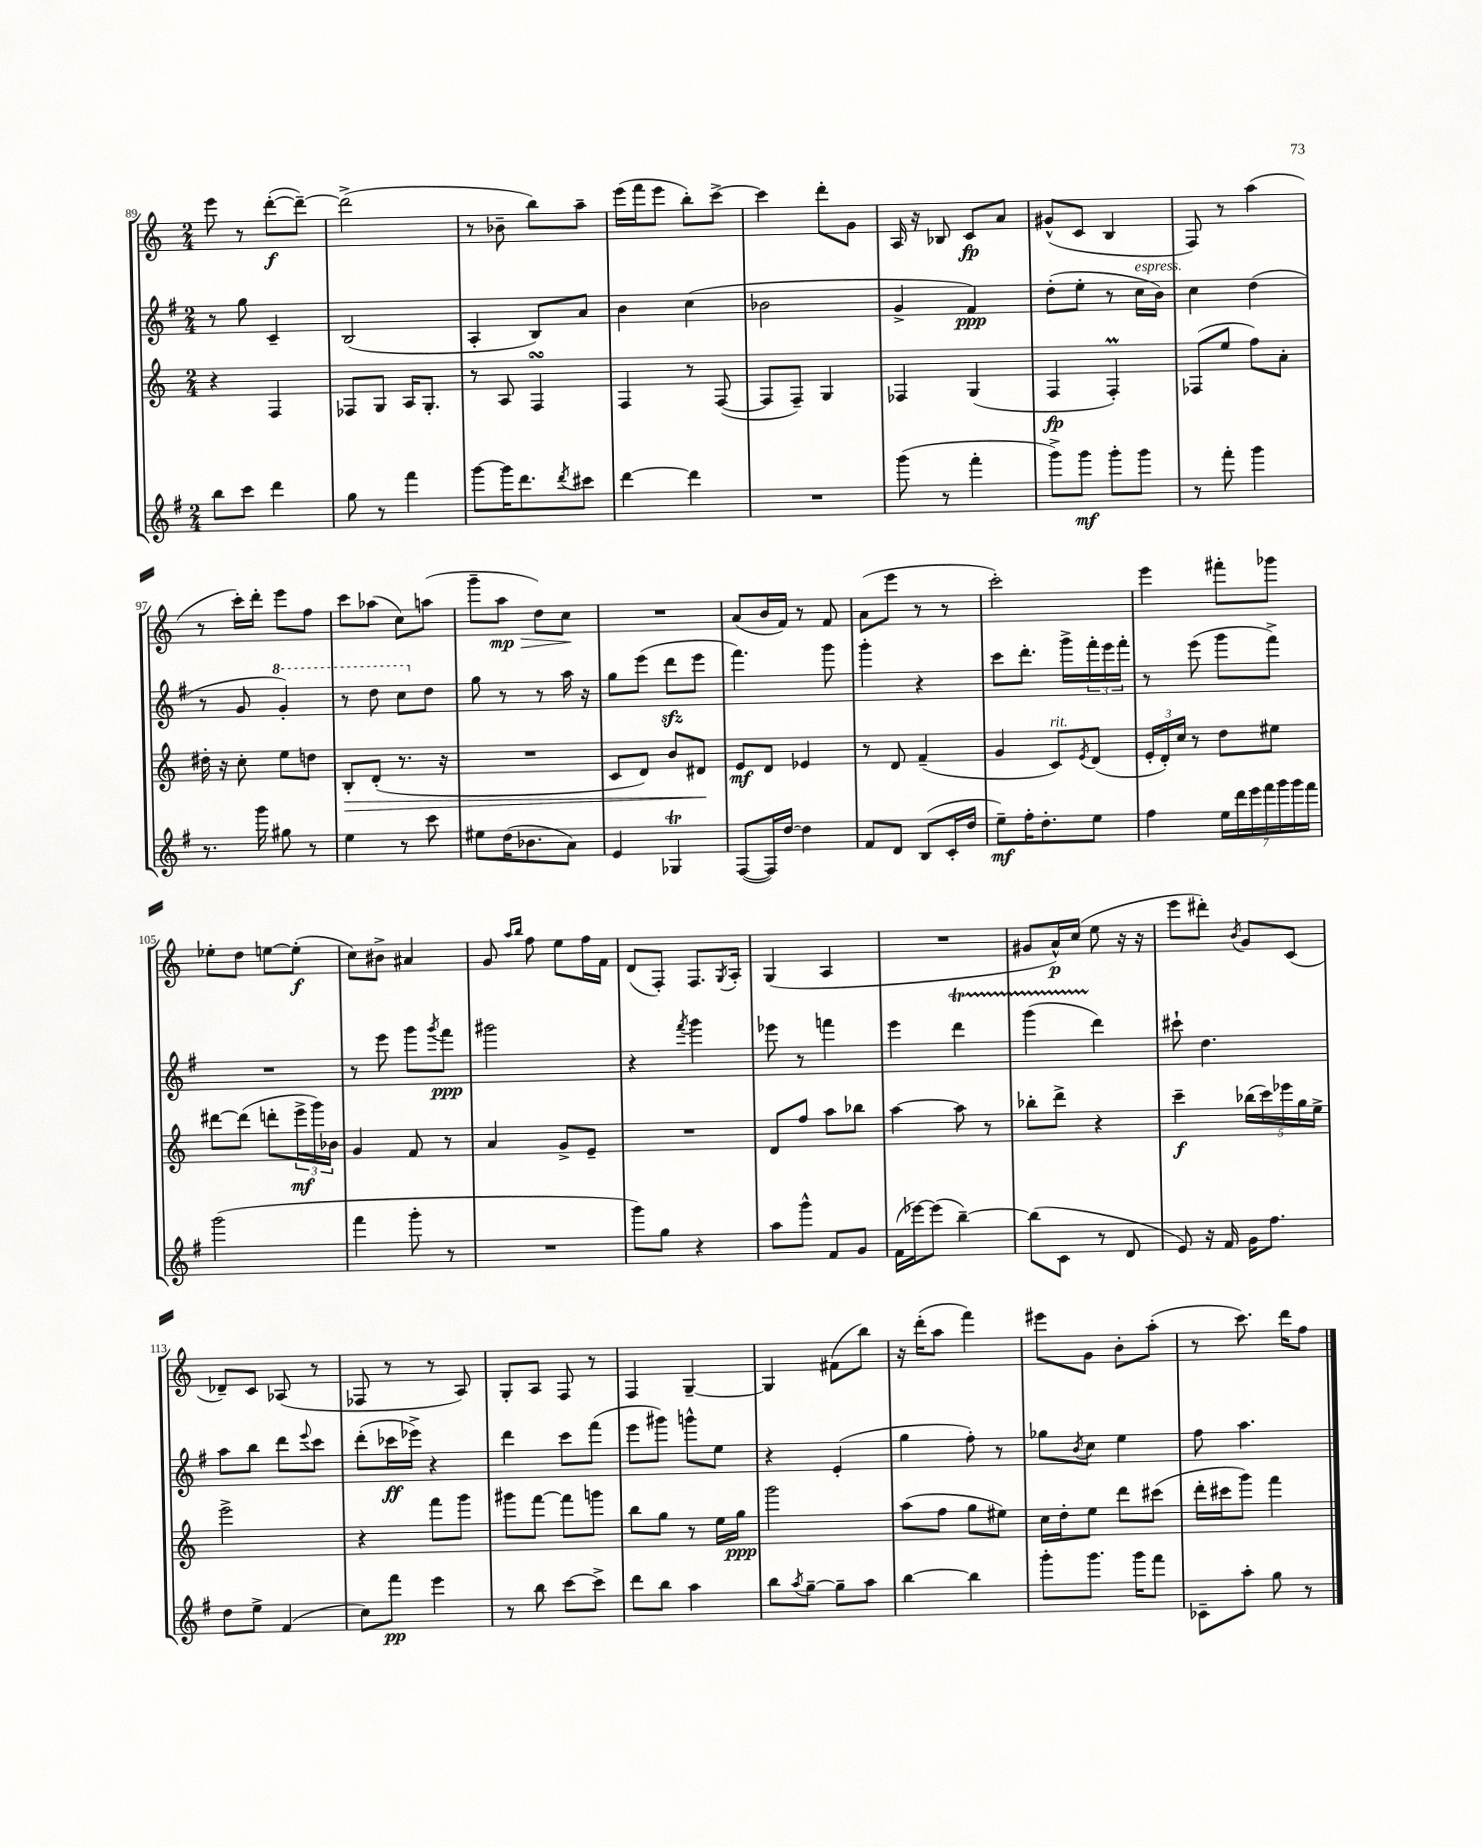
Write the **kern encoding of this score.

**kern	**dynam	**kern	**dynam	**kern	**dynam	**kern	**dynam
*part4	*part4	*part3	*part3	*part2	*part2	*part1	*part1
*staff4	*staff4	*staff3	*staff3	*staff2	*staff2	*staff1	*staff1
*clefG2	*	*clefG2	*	*clefG2	*	*clefG2	*
*k[f#]	*	*k[]	*	*k[f#]	*	*k[]	*
*M2/4	*	*M2/4	*	*M2/4	*	*M2/4	*
=89	=89	=89	=89	=89	=89	=89	=89
8bb\L	.	4r	.	8r	.	8eee\	.
8ccc\J	.	.	.	8gg\	.	8r	.
4ddd\	.	4F/	.	4c~/	.	([8ddd'\L	f
.	.	.	.	.	.	8ddd~\J_)	.
=90	=90	=90	=90	=90	=90	=90	=90
8gg\	.	8F-X/L	.	(2B/	.	(2ddd^\]	.
8r	.	8G/J	.	.	.	.	.
4fff#\	.	16A/KL	.	.	.	.	.
.	.	8.G'/J	.	.	.	.	.
=91	=91	=91	=91	=91	=91	=91	=91
[8ggg\L	.	8r	.	4A'/	.	8r	.
16ggg\K]	.	8A/	.	.	.	8b-X~\	.
8.ddd\	.	.	.	.	.	.	.
.	.	4FsSSs/	.	8B/L)	.	8bb\L)	.
8qddd/	.	.	.	.	.	.	.
8ccc#X\J	.	.	.	8a/J	.	8aa~\J	.
=92	=92	=92	=92	=92	=92	=92	=92
[4ddd\	.	4F/	.	4b\	.	(16eee\LL	.
.	.	.	.	.	.	16fff\J	.
.	.	.	.	.	.	8eee\J	.
4ddd\]	.	8r	.	(4cc\	.	8bb'\L)	.
.	.	([8F/	.	.	.	[8ccc^\J	.
=93	=93	=93	=93	=93	=93	=93	=93
2r	.	8F/L]	.	2b-X\	.	4ccc\]	.
.	.	8F~/J)	.	.	.	.	.
.	.	4G/	.	.	.	8ddd'\L	.
.	.	.	.	.	.	8g\J	.
=94	=94	=94	=94	=94	=94	=94	=94
(8ggg\	.	4F-X/	.	4g^/	.	16A/	.
.	.	.	.	.	.	16r	.
8r	.	.	.	.	.	8B-X/	.
4fff#'\	.	(4G/	.	4f#/)	ppp	8c/L	fp
.	.	.	.	.	.	8a/J	.
=95	=95	=95	=95	=95	=95	=95	=95
8ggg^\L)	.	4F/	fp	(8dd'\L	.	(8g#X^^/L	.
8ggg\J	mf	.	.	8ee'\J	.	8c/J	.
8ggg'\L	.	4FM'/)	.	8r	.	4B/	.
!	!	!	!	!LO:TX:a:i:t=espress.	!	!	!
8ggg\J	.	.	.	16cc\LL	.	.	.
.	.	.	.	16b\JJ)	.	.	.
=96	=96	=96	=96	=96	=96	=96	=96
8r	.	(8F-X/L	.	4cc\	.	8F/)	.
8fff#'\	.	8ee/J	.	.	.	8r	.
4ggg\	.	8ff\L)	.	(4dd\	.	(4aa\	.
.	.	8a'\J	.	.	.	.	.
!!LO:LB:g=z
=97	=97	=97	=97	=97	=97	=97	=97
8.r	.	16dd#X'\	.	8r	.	8r	.
.	.	16r	.	.	.	.	.
.	.	8cc'\	.	8g/	.	16ccc'\LL)	.
16ggg\	.	.	.	.	.	16ddd'\JJ	.
*	*	*	*	*8va	*	*	*
8gg#X\	.	8ee\L	.	4gg'/)	.	8eee\L	.
8r	.	8ddn\J	.	.	.	8ff\J	.
=98	=98	=98	=98	=98	=98	=98	=98
!	!	!	!LO:HP:b	!	!	!	!
4ee\	.	8B'/L	>	8r	.	8ccc\L	.
.	.	(8d'/J	.	8ddd\	.	(8aa-X\J	.
8r	.	8.r	.	8ccc\L	.	8cc\L)	.
*	*	*	*	*X8va	*	*	*
8ccc\	.	.	.	8dd\J	.	(8aan\J	.
.	.	16r	.	.	.	.	.
=99	=99	=99	=99	=99	=99	=99	=99
8ee#X\L	.	2r	.	8gg\	.	8ggg~\L	.
!	!	!	!	!	!	!	!LO:HP:b
(16dd\K	.	.	.	8r	.	8aa\J	> mp
8.b-X\	.	.	.	.	.	.	.
.	.	.	.	8r	.	8dd\L)	.
8a\J)	.	.	.	16aa\	.	8cc\J	.
.	.	.	.	16r	.	.	.
.	.	.	.	.	.	.	]
=100	=100	=100	=100	=100	=100	=100	=100
4e/	.	8c/L	.	8gg\L	.	2r	.
.	.	8d/J)	.	(8eee\J	.	.	.
4G-XT/	.	8b/L	.	8dddzz\L	.	.	.
.	.	8d#X/J	.	8eee\J	.	.	.
.	.	.	]	.	.	.	.
=101	=101	=101	=101	=101	=101	=101	=101
([8F#/L	.	8e/L	mf	4.fff#\)	.	(8a/L	.
16F#/L])	.	8d/J	.	.	.	16b/L	.
[16dd/JJ	.	.	.	.	.	16f/JJ)	.
4dd\]	.	4e-X/	.	.	.	8r	.
.	.	.	.	8ggg\	.	8f/	.
=102	=102	=102	=102	=102	=102	=102	=102
8f#/L	.	8r	.	4ggg'\	.	(8a\L	.
8d/J	.	8d/	.	.	.	8eee\J	.
(8B/L	.	(4f~/	.	4r	.	8r	.
16c'/L	.	.	.	.	.	8r	.
16dd/JJ	.	.	.	.	.	.	.
=103	=103	=103	=103	=103	=103	=103	=103
8ee~\L)	mf	4g/	.	8ccc\L	.	2ccc'\)	.
16ff#'\K	.	.	.	8.ddd'\J	.	.	.
8.dd'\	.	.	.	.	.	.	.
!	!	!LO:TX:a:i:t=rit.	!	!	!	!	!
.	.	8c/L)	.	.	.	.	.
.	.	.	.	16ggg^\LL	.	.	.
.	.	8qe/	.	.	.	.	.
8ee\J	.	(8d/J	.	24fff#'\	.	.	.
.	.	.	.	24eee\	.	.	.
.	.	.	.	24fff#'\JJ	.	.	.
=104	=104	=104	=104	=104	=104	=104	=104
4ff#\	.	24e'/LL	.	8r	.	4eee\	.
.	.	24d'/)	.	.	.	.	.
.	.	24cc/JJ	.	.	.	.	.
.	.	8r	.	(8eee\	.	.	.
28ee\LL	.	8dd\L	.	8ggg\L	.	8fff#X'\L	.
28ddd\	.	.	.	.	.	.	.
28eee\	.	.	.	.	.	.	.
28fff#\	.	.	.	.	.	.	.
.	.	8ee#X\J	.	8fff#^\J)	.	8ggg-X\J	.
28ggg\	.	.	.	.	.	.	.
28ggg\	.	.	.	.	.	.	.
28fff#\JJ	.	.	.	.	.	.	.
!!LO:LB:g=z
=105	=105	=105	=105	=105	=105	=105	=105
(2ggg\	.	[8ddd#X\L	.	2r	.	8ee-X'\L	.
.	.	(8ddd#\J]	.	.	.	8dd\J	.
.	.	8dddn'\L	.	.	.	[8een\L	.
.	.	24eee^\L	mf	.	.	(8ee'\J]	f
.	.	24ggg\)	.	.	.	.	.
.	.	24b-X\JJ	.	.	.	.	.
=106	=106	=106	=106	=106	=106	=106	=106
4fff#\	.	4g/	.	8r	.	8cc\L)	.
.	.	.	.	8eee\	.	8b#X^\J	.
8ggg'\	.	8f/	.	8ggg\L	.	4a#X/	.
.	.	.	.	8qggg/	.	.	.
8r	.	8r	.	8fff#\J	ppp	.	.
=107	=107	=107	=107	=107	=107	=107	=107
2r	.	4a/	.	2ggg#X\	.	8g/	.
.	.	.	.	.	.	16qqaa/LL	.
.	.	.	.	.	.	16qqbb/JJ	.
.	.	.	.	.	.	8ff\	.
.	.	8g^/L	.	.	.	8ee\L	.
.	.	8e~/J	.	.	.	16ff\L	.
.	.	.	.	.	.	16f\JJ	.
=108	=108	=108	=108	=108	=108	=108	=108
8ggg\L)	.	2r	.	4r	.	(8d/L	.
8gg\J	.	.	.	.	.	8F'/J)	.
.	.	.	.	8qfff#/	.	.	.
4r	.	.	.	4ggg\	.	8.F/L	.
.	.	.	.	.	.	8qG/	.
.	.	.	.	.	.	16A'/Jk	.
=109	=109	=109	=109	=109	=109	=109	=109
8aa\L	.	8d/L	.	8eee-X\	.	(4G/	.
8ggg^^\J	.	8ff/J	.	8r	.	.	.
8f#/L	.	8aa\L	.	4fffn\	.	4A/	.
8g/J	.	8bb-X\J	.	.	.	.	.
=110	=110	=110	=110	=110	=110	=110	=110
(16f#\LL	.	[4aa\	.	4eee\	.	2r	.
[16eee-X\J)	.	.	.	.	.	.	.
(8eee-\J]	.	.	.	.	.	.	.
[4bb~\)	.	8aa\]	.	4dddT\	.	.	.
.	.	8r	.	.	.	.	.
=111	=111	=111	=111	=111	=111	=111	=111
(8bb\L]	.	8bb-X'\L	.	(4gggTTT\	.	8g#X/L	.
8c\J	.	8ddd^\J	.	.	.	16a^^/L)	p
.	.	.	.	.	.	(16cc/JJ	.
8r	.	4r	.	4ddd\)	.	8ee\	.
8d/	.	.	.	.	.	16r	.
.	.	.	.	.	.	16r	.
=112	=112	=112	=112	=112	=112	=112	=112
8e/)	.	4ccc~\	f	8ccc#X`\	.	8eee\L	.
16r	.	.	.	4.dd\	.	8ddd#X'\J)	.
16f#/	.	.	.	.	.	.	.
.	.	.	.	.	.	8qb/	.
16g\KL	.	(20bb-X\LL	.	.	.	8g/L	.
.	.	20ccc\)	.	.	.	.	.
8.ff#\J	.	.	.	.	.	.	.
.	.	20eee-X\	.	.	.	.	.
.	.	.	.	.	.	(8c/J	.
.	.	20gg\	.	.	.	.	.
.	.	20ee^\JJ	.	.	.	.	.
!!LO:LB:g=z
=113	=113	=113	=113	=113	=113	=113	=113
8dd\L	.	2eee^\	.	8aa\L	.	8d-X~/L)	.
8ee^\J	.	.	.	8bb\J	.	8c/J	.
(4f#/	.	.	.	8ddd\L	.	(8A-X/	.
.	.	.	.	8qqeee/	.	.	.
.	.	.	.	8ccc\J	.	8r	.
=114	=114	=114	=114	=114	=114	=114	=114
8cc\L)	.	4r	.	(8ddd'\L	.	8F-X/	.
8fff#\J	pp	.	.	16ccc-X\L	ff	8r	.
.	.	.	.	16eee-X^\JJ)	.	.	.
4eee\	.	8fff\L	.	4r	.	8r	.
.	.	8ggg\J	.	.	.	8A/)	.
=115	=115	=115	=115	=115	=115	=115	=115
8r	.	8ggg#X\L	.	4ddd\	.	8G'/L	.
8bb\	.	[8fff\J	.	.	.	8A/J	.
[8ccc\L	.	8fff\L]	.	8ccc\L	.	8F/	.
8ccc^\J]	.	8gggn\J	.	(8fff#\J	.	8r	.
=116	=116	=116	=116	=116	=116	=116	=116
8ddd\L	.	8bb\L	.	8eee\L	.	4F/	.
8bb\J	.	8gg\J	.	8ggg#X\J)	.	.	.
4aa\	.	8r	.	8gggn^^\L	.	[4G~/	.
.	.	16ee\LL	.	8ee\J	.	.	.
.	.	16gg\JJ	ppp	.	.	.	.
=117	=117	=117	=117	=117	=117	=117	=117
8bb\L	.	2ggg\	.	4r	.	4G/]	.
8qaa/	.	.	.	.	.	.	.
[8gg~\J	.	.	.	.	.	.	.
8gg~\L]	.	.	.	(4e'/	.	(8f#X\L	.
8aa\J	.	.	.	.	.	8bb\J)	.
=118	=118	=118	=118	=118	=118	=118	=118
[4bb\	.	(8aa\L	.	4gg\	.	16r	.
.	.	.	.	.	.	(16ddd'\KL	.
.	.	8ff\J	.	.	.	8aa\J	.
4bb\]	.	8gg\L	.	8ff#'\)	.	4fff\)	.
.	.	8ee#X\J)	.	8r	.	.	.
=119	=119	=119	=119	=119	=119	=119	=119
8ggg'\L	.	16cc\LL	.	8gg-X\L	.	8eee#X\L	.
.	.	16dd'\J	.	.	.	.	.
.	.	.	.	8qb/	.	.	.
8.ggg\J	.	8ee\J	.	8cc\J	.	8g\J	.
.	.	8ddd\L	.	4ee\	.	8b'\L	.
16ggg\KL	.	.	.	.	.	.	.
8fff#\J	.	(8ccc#X\J	.	.	.	(8aa'\J	.
=120	=120	=120	=120	=120	=120	=120	=120
8c-X~\L	.	16ddd'\LL	.	8ff#\	.	8r	.
.	.	16ccc#X\J	.	.	.	.	.
8aa'\J	.	8ggg\J)	.	4.aa\	.	8.ccc\)	.
8gg\	.	4fff\	.	.	.	.	.
.	.	.	.	.	.	16ddd\KL	.
8r	.	.	.	.	.	8ff\J	.
==	==	==	==	==	==	==	==
*-	*-	*-	*-	*-	*-	*-	*-
